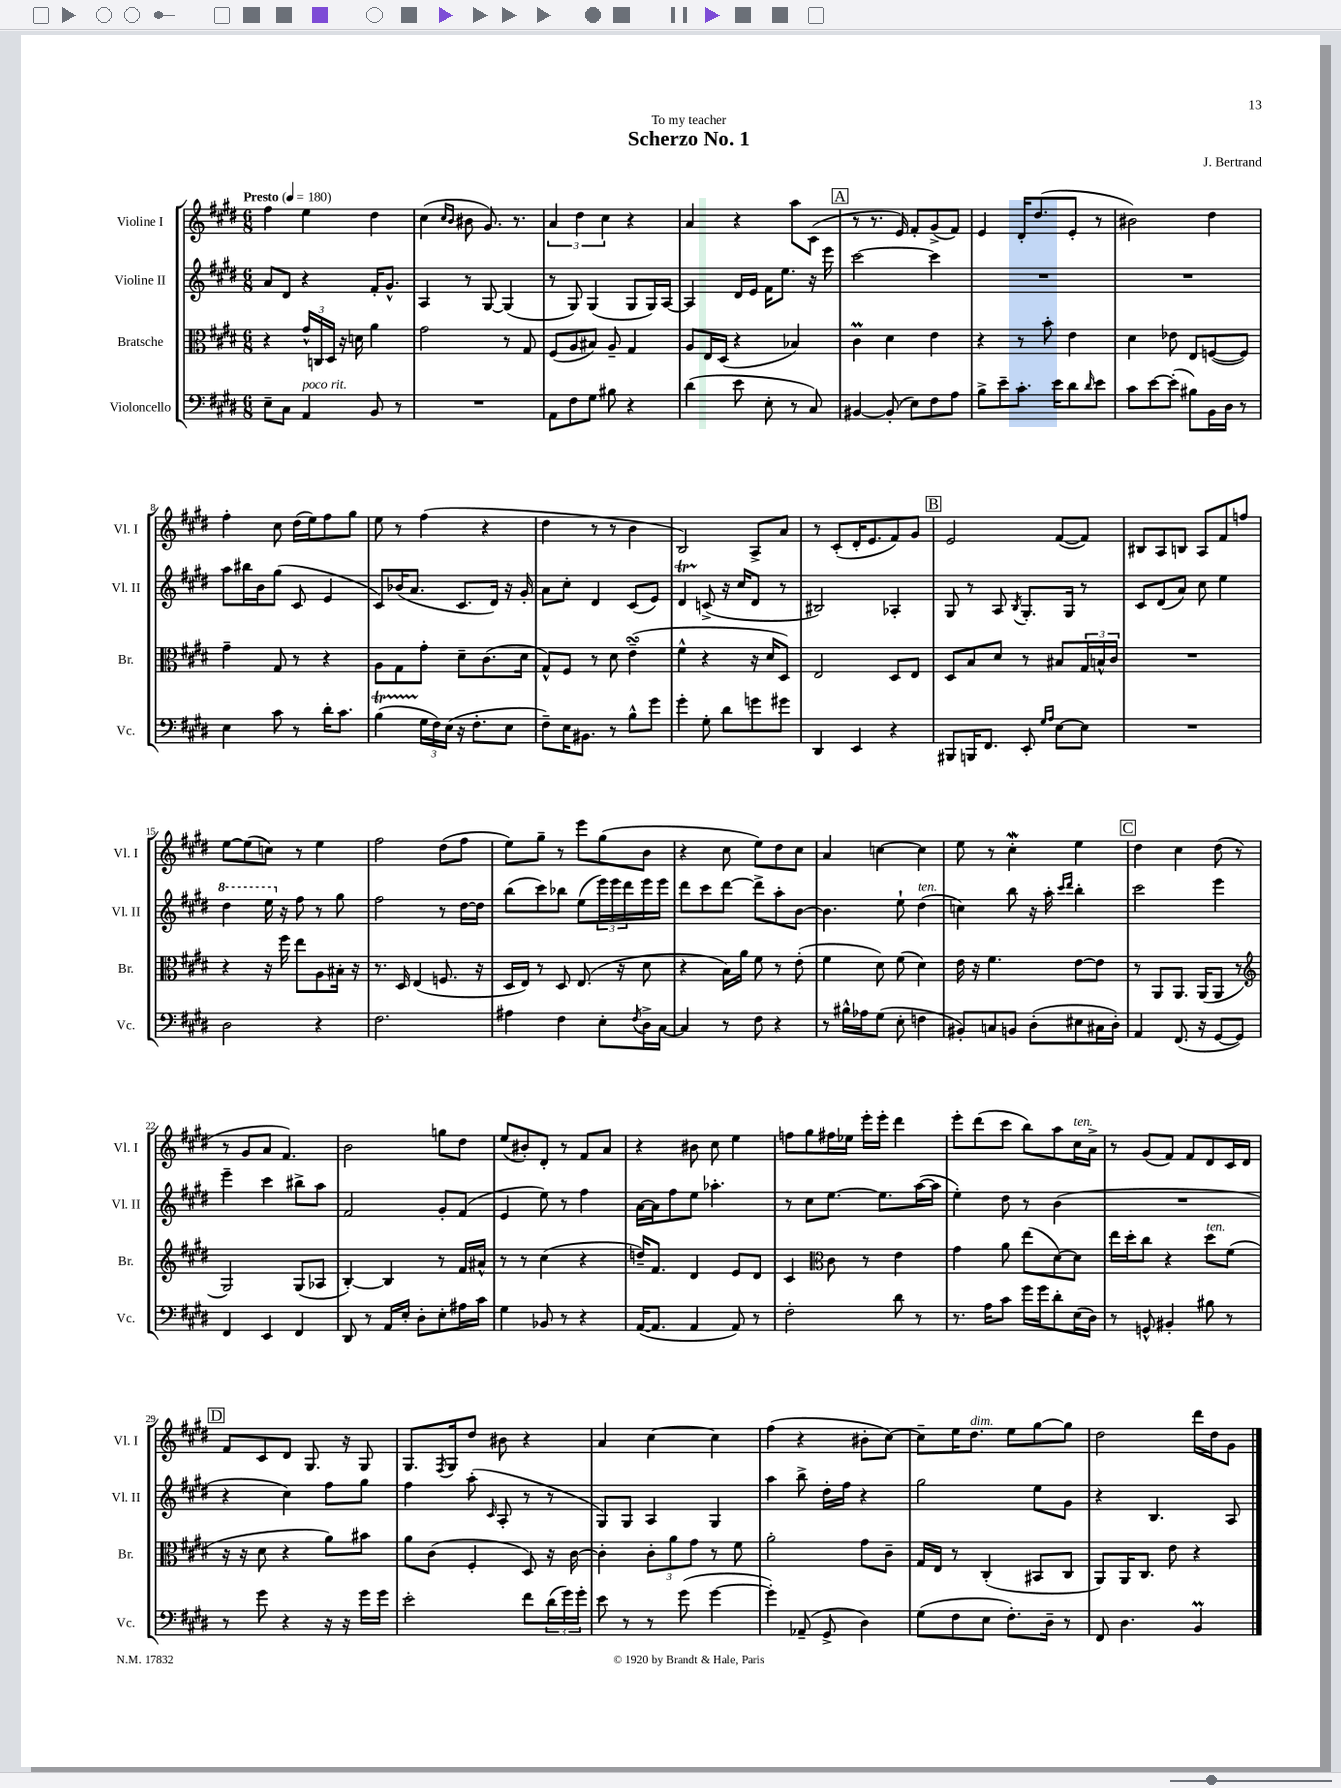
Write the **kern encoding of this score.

**kern	**kern	**kern	**kern
*staff4	*staff3	*staff2	*staff1
*clefF4	*clefC3	*clefG2	*clefG2
*k[f#c#g#d#]	*k[f#c#g#d#]	*k[f#c#g#d#]	*k[f#c#g#d#]
*M6/8	*M6/8	*M6/8	*M6/8
*MM180	*MM180	*MM180	*MM180
8E~	4r	8a	4ff#
8C#	.	8d#	.
4AA	24g#^^	4r	4ee
.	24C	.	.
.	24D#	.	.
.	16r	.	.
.	16d	.	.
8BB	4a	16f#'	4dd#
.	.	8.g#^^	.
8r	.	.	.
=	=	=	=
2.r	2g#	4A	(4cc#
.	.	.	16qqcc#
.	.	.	16qqb
.	.	8r	8b#
.	.	[8G#	8.g#)
.	8r	(4G#]	.
.	.	.	8.r
.	8G#	.	.
=	=	=	=
8AA	(8F#	8r	6a
8F#	8A	8G#)	.
.	.	.	6dd#
8G#	8B#)	(4G#	.
.	.	.	6cc#
8B#	8A~	.	.
4r	4G#	8G#	4r
.	.	16G#)	.
.	.	[16A	.
=	=	=	=
(4d#	8A	4A]	4a
.	16E	.	.
.	(16D#	.	.
8e	4r	16d#	4r
.	.	16e	.
8E'	.	16f#	.
.	.	8.ee	.
8r	4B-)	.	8aa
8C#)	.	16r	(8c#
.	.	16eee	.
=	=	=	=
[4BB#	4c#	[2ccc#	8r
.	.	.	8.r
(8BB#']	4d#	.	.
.	.	.	16e)
8E)	.	.	8f#'
8F#	4e	4ccc#]	(8g#^
8A	.	.	8f#)
=	=	=	=
8B^	4r	2.r	4e
8e~	.	.	.
8.c#'	8r	.	16d#'
.	.	.	(8.dd#
.	8b'	.	.
16e	.	.	.
8d#	4e	.	8e'
16qqd#	.	.	.
8e	.	.	8r
=	=	=	=
8c#	4d#	2.r	2b#)
[8e	.	.	.
(8e']	8e-	.	.
8B#)	8E	.	.
16BB	([8F	.	4dd#
16D#	.	.	.
8r	8F])	.	.
=	=	=	=
4E	4g#~	8aa	4ff#'
.	.	16bb#	.
.	.	16b	.
8c#	8G#	(8gg#	8cc#
8r	8r	8c#	(16dd#
.	.	.	16ee)
16d#'	4r	4e	8ff#
8.c#	.	.	.
.	.	.	8gg#
=	=	=	=
(4B	8A	8c#)	8ee
.	8G#	(16b-	8r
.	.	8.a	.
24G#	8g#'	.	(4ff#
24F#)	.	.	.
(24E	.	.	.
16r	8d#~	8.c#	.
8.F#'	.	.	.
.	(8.c#	.	4r
.	.	16d#)	.
8E	.	16r	.
.	16d#	16g#'	.
=	=	=	=
8F#~)	8G#^^)	8a	4dd#
16E	8F#	8cc#'	.
8.BB#	.	.	.
.	8r	4d#	8r
8r	8d#	.	8r
8B^^	(4e~	(8c#	4b
8g#	.	8e)	.
=	=	=	=
4g#'	4f#^^	4d#	2B)
8G#'	4r	(8c^	.
8d#	.	16r	.
.	.	16cc#	.
8g	16r	8d#	8A^
.	16d#	.	.
8g#	8D#)	8r	8a
=	=	=	=
4DD#	2E	2B#)	8r
.	.	.	(8c#'
4EE	.	.	16d#'
.	.	.	8.e
4r	8D#	4A-'	8f#)
.	8E	.	8g#
=	=	=	=
8BBB#	8D#	8G#	2e
16BBB	8B	8r	.
8.FF#	.	.	.
.	8d#	8A	.
.	.	8qB	.
8EE'	8r	8.G#'	.
16qqG#	.	.	.
16qqA	.	.	.
[8E	8B#	.	([8f#
.	.	16G#	.
8E]	24G#	8r	8f#])
.	24B^^	.	.
.	24c#	.	.
=	=	=	=
2.r	2.r	8c#	8B#
.	.	(8d#	8A
.	.	8a)	8B
.	.	8cc#	8A
.	.	4ee	8f#
.	.	.	8ff
=	=	=	=
2D#	4r	4ddd#	[8ee
.	.	.	(8ee]
.	16r	16eee	8cc)
.	16ff#	16r	.
.	8ee	8ff#	8r
4r	8A	8r	4ee
.	16B#'	8gg#	.
.	16r	.	.
=	=	=	=
2.F#	8.r	2ff#	2ff#
.	16D#	.	.
.	(4E	.	.
.	8.F	8r	(8dd#
.	.	[16dd#	8ff#
.	16r	16dd#]	.
=	=	=	=
4A#	16D#	(8bb	8ee)
.	16E)	.	.
.	8r	8ccc#)	8gg#~
4F#	8D#	8bb-	8r
.	(8.E	(8ee	8eee
8E'	.	24eee)	(8gg#
.	.	24eee	.
.	16r	.	.
.	.	24ddd#	.
8qF#	.	.	.
16D#^	8d#	16eee	8b
[16C#	.	16eee	.
=	=	=	=
4C#]	4r	8ddd#	4r
.	.	8ccc#	.
8r	16B)	[8ddd#	8cc#
.	16a	.	.
8F#	8f#	8ddd#^]	8ee)
4r	8r	8aa'	8dd#
.	(8e'	[8b	8cc#
=	=	=	=
8r	4f#	4.b]	4a
16B#^^	.	.	.
16A-	.	.	.
(8G#	8d#)	.	[4cc
8E'	(8f#	8ee`	.
4F	4d#)	(4dd#	4cc]
=	=	=	=
8BB#')	16e	4cc)	8ee
.	16r	.	.
8C	4.f#	.	8r
8BB	.	8bb	4cc#'
(8D#'	.	16r	.
.	.	16aa'	.
.	.	16qqccc#	.
.	.	16qqddd#	.
8E#	[8e	4bb'	4ee
16C#	8e]	.	.
16D#')	.	.	.
=	=	=	=
4AA	8r	2ccc#	4dd#
.	8AA	.	.
(8.FF#	8.AA	.	4cc#
16r	(16AA	.	.
[8GG#	8AA	4eee	(8dd#
8GG#])	8r	.	8r
=	=	=	=
*	*clefG2	*	*
4FF#	2G#)	4eee~	8r
.	.	.	8g#
4EE	.	4ccc#	8a
.	.	.	4.f#)
4FF#	(8G#	8bb#^	.
.	8A-	8aa	.
=	=	=	=
8DD#	[4B')	2f#	2b
8r	.	.	.
16AA	4B]	.	.
16E'	.	.	.
8D#'	.	.	.
8E'	8r	8g#'	8gg
16A#	16f#	(8f#	8dd#
16c#	16a#^^	.	.
=	=	=	=
4G#	8r	4e	(8ee
.	8r	.	8b#')
8BB-	(4cc#	8ee)	8d#'
8r	.	8r	8r
4r	4r	4ff#	8f#
.	.	.	8a
=	=	=	=
([16AA	16dd~)	[16a	4r
8.AA]	8.f#	16a]	.
.	.	8ff#	.
4AA	4d#	8ee	8b#
.	.	4.aa-'	8cc#
8AA)	8e	.	4ee
8r	8d#	.	.
=	=	=	=
2F#'	4c#	8r	8ff
.	.	8cc#	8gg#
*	*clefC3	*	*
.	8c#	[8.ee	16ff#
.	.	.	16ee-
.	8r	.	16eee'
.	.	8.ee]	16eee'
8d#	4e	.	4ddd#
8r	.	([16aa	.
.	.	16aa]	.
=	=	=	=
8.r	4g#	4ee')	8eee'
.	.	.	(8ddd#
16A	.	.	.
8c#	8a	8dd#	8ccc#
16g#	(8ee	8r	8bb)
16g#	.	.	.
8d#'	[8d#)	(4b	8aa
(16E	8d#]	.	16cc#
16D#)	.	.	16a^
=	=	=	=
8r	16ee	2.r	8r
.	16dd#'	.	.
8GG^^	8cc#	.	(8g#
4BB#'	4r	.	8f#)
.	.	.	8f#
8B#	8dd#	.	8d#
8r	(8f#	.	16c#
.	.	.	16d#
=	=	=	=
8r	16r	4r	8f#
.	16r	.	.
8g#	8d#	.	8c#
4r	4r	4cc#)	8d#
.	.	.	8.G#
16r	8a)	8ff#	.
16r	.	.	16r
16g#	8b#	8gg#	8G#
16g#	.	.	.
=	=	=	=
2e'	8a	4ff#	8.G#
.	(8c#	.	.
.	.	.	8qF#
.	.	.	16G#
.	4F#'	(8aa'	8dd#
.	.	16qqc#	.
.	.	8A'	8b#
8f#	8D#)	8r	4r
(24d#	16r	8r	.
24g#)	.	.	.
.	[16c#	.	.
24g#'	.	.	.
=	=	=	=
8e	4c#']	8G#)	4a
8r	.	8G#	.
8r	12c#'	4A	[4cc#
.	12a	.	.
(8g#	.	.	.
.	12g#	.	.
[4g#	8r	4G#	4cc#]
.	8f#	.	.
=	=	=	=
4g#'])	2a'	4aa	(4ff#
(8AA-~	.	8bb^	4r
8GG#^	.	16dd#'	.
.	.	16ff#	.
4D#)	8g#	4r	8b#'
.	8c#~	.	[8cc#)
=	=	=	=
(8G#	16G#	2gg#	8cc#~]
.	16E	.	.
8F#	8r	.	16ee
.	.	.	8.dd#
8E	(4C#'	.	.
8.F#')	.	.	8ee
.	8BB#	8ee	[8gg#
16D#~	.	.	.
8r	8C#	8g#	8gg#]
=	=	=	=
8FF#	8AA)	4r	2dd#
4.D#	16AA	.	.
.	8.C#	.	.
.	.	4.B	.
.	8e	.	.
4BB	4r	.	16ddd#
.	.	.	16dd#
.	.	8A	8g#
==	==	==	==
*-	*-	*-	*-
